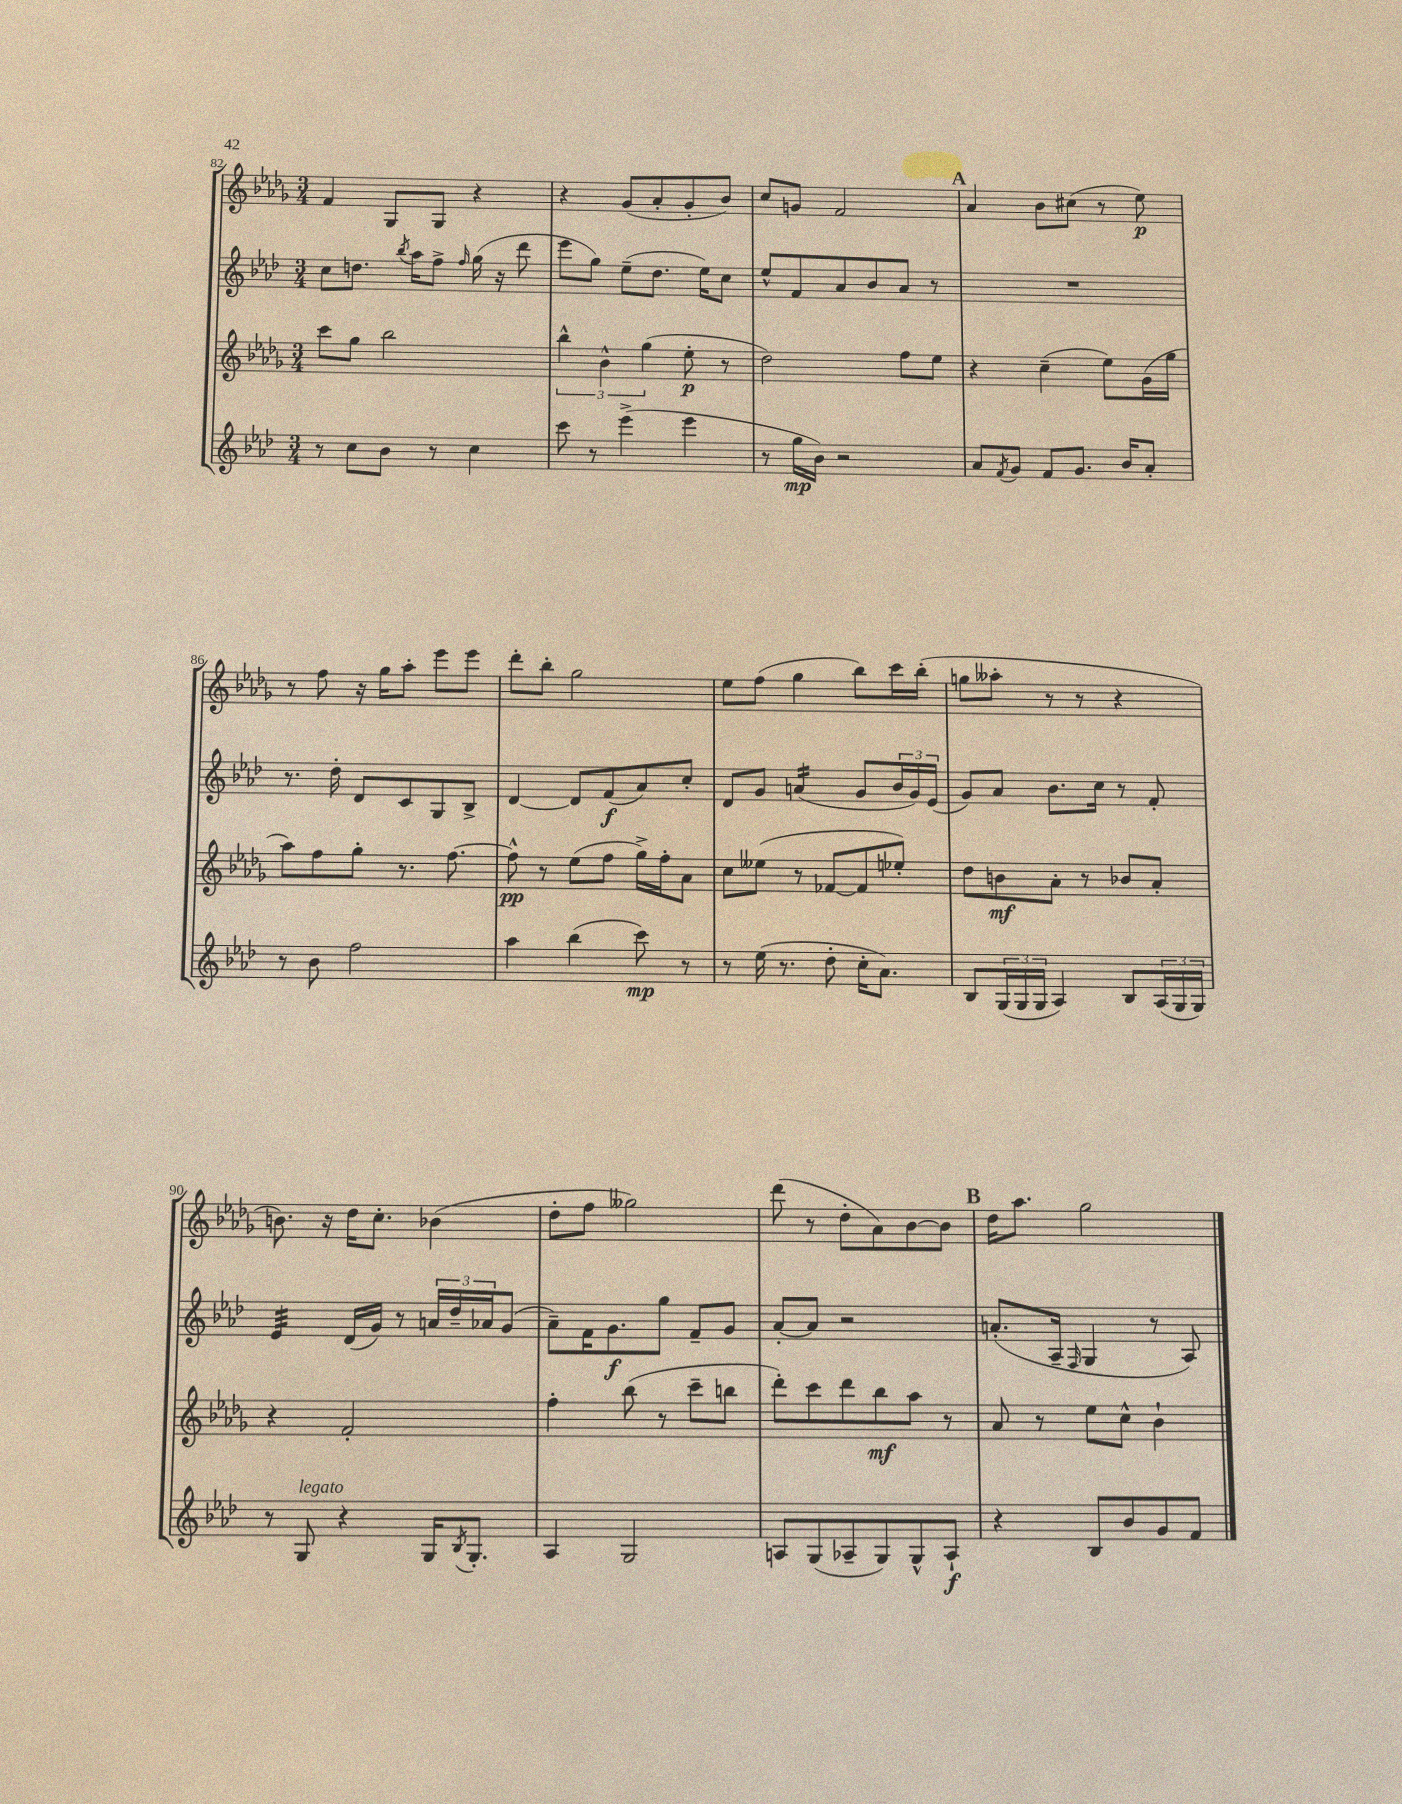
<<
\new StaffGroup <<
\new Staff = "s0" {
    \clef treble \key des \major \numericTimeSignature \time 3/4
    f'4 ges8 ges8 r4 |
    r4 ges'8( aes'8-. ges'8-. bes'8) |
    c''8 g'8 f'2 |
    \mark \markup { \bold "A" } aes'4 bes'8 cis''8( r8 ees''8\p) |
    r8 f''8 r16 ges''16 aes''8-. ees'''8 ees'''8 |
    des'''8-. bes''8-. ges''2 |
    ees''8 f''8( ges''4 bes''8) c'''16 bes''16-.( |
    g''8 aeses''8-. r8 r8 r4 |
    b'8.) r16 des''16 c''8.-. bes'4( |
    des''8-. f''8 geses''2) |
    des'''8( r8 des''8-. aes'8) bes'8~ bes'8 |
    \mark \markup { \bold "B" } des''16 aes''8. ges''2 \bar "|." |
}
\new Staff = "s1" {
    \clef treble \key aes \major \numericTimeSignature \time 3/4
    c''8 d''8. \acciaccatura { bes''8 } aes''16 f''8-> \grace { f''16 } g''16( r16 des'''8 |
    ees'''8 g''8) ees''8--( des''8. ees''16) c''8 |
    ees''8-^ f'8 aes'8 bes'8 aes'8 r8 |
    \mark \markup { \bold "A" } R2. |
    r8. des''16-. des'8 c'8 g8 bes8-> |
    des'4~ des'8 f'8\f( aes'8) c''8-. |
    des'8 g'8 a'4:16( g'8 \tuplet 3/2 { bes'16 g'16) ees'16( } |
    g'8) aes'8 bes'8. c''16 r8 f'8-. |
    ees'4:32 des'16( g'16) r8 \tuplet 3/2 { a'16 des''16-- aes'16 } g'8( |
    aes'8--) f'16 g'8.\f g''8 f'8-- g'8 |
    aes'8~-. aes'8 r2 |
    \mark \markup { \bold "B" } a'8.-.( aes16-- \grace { f16 } g4 r8 aes8) \bar "|." |
}
\new Staff = "s2" {
    \clef treble \key des \major \numericTimeSignature \time 3/4
    c'''8 ges''8 bes''2 |
    \tuplet 3/2 { bes''4-^ bes'4-^ ges''4( } ees''8-.\p r8 |
    des''2) f''8 ees''8 |
    \mark \markup { \bold "A" } r4 c''4--( ees''8) ges'16( ges''16 |
    aes''8) f''8 ges''8-. r8. f''8.~ |
    f''8-^\pp r8 ees''8( f''8 ges''16->) f''16-. aes'8 |
    c''8 eeses''8( r8 fes'8~ fes'8 ees''8-.) |
    des''8 b'8\mf aes'8-. r8 bes'8 aes'8-. |
    r4 f'2-. |
    f''4-. bes''8( r8 c'''8-- b''8 |
    des'''8-.) c'''8 des'''8 bes''8\mf aes''8 r8 |
    \mark \markup { \bold "B" } aes'8 r8 ees''8 c''8-^ bes'4-! \bar "|." |
}
\new Staff = "s3" {
    \clef treble \key aes \major \numericTimeSignature \time 3/4
    r8 c''8 bes'8 r8 c''4 |
    c'''8 r8 ees'''4->( ees'''4 |
    r8 g''16\mp bes'16) r2 |
    \mark \markup { \bold "A" } aes'8 \acciaccatura { f'8 } g'8 f'8 g'8. bes'16 aes'8-. |
    r8 bes'8 f''2 |
    aes''4 bes''4( c'''8\mp) r8 |
    r8 ees''16( r8. des''8-. c''16-. aes'8.) |
    bes8 \tuplet 3/2 { g16( g16 g16 } aes4) bes8 \tuplet 3/2 { aes16( g16 g16) } |
    r8 g8^\markup { \italic "legato" } r4 g16 \acciaccatura { bes8 } g8.-. |
    aes4 g2 |
    a8 g8( aes8-- g8) g8-^ aes8-!\f |
    \mark \markup { \bold "B" } r4 bes8 bes'8 g'8 f'8 \bar "|." |
}
>>
>>
\layout { \context { \Score currentBarNumber = #82 } }
